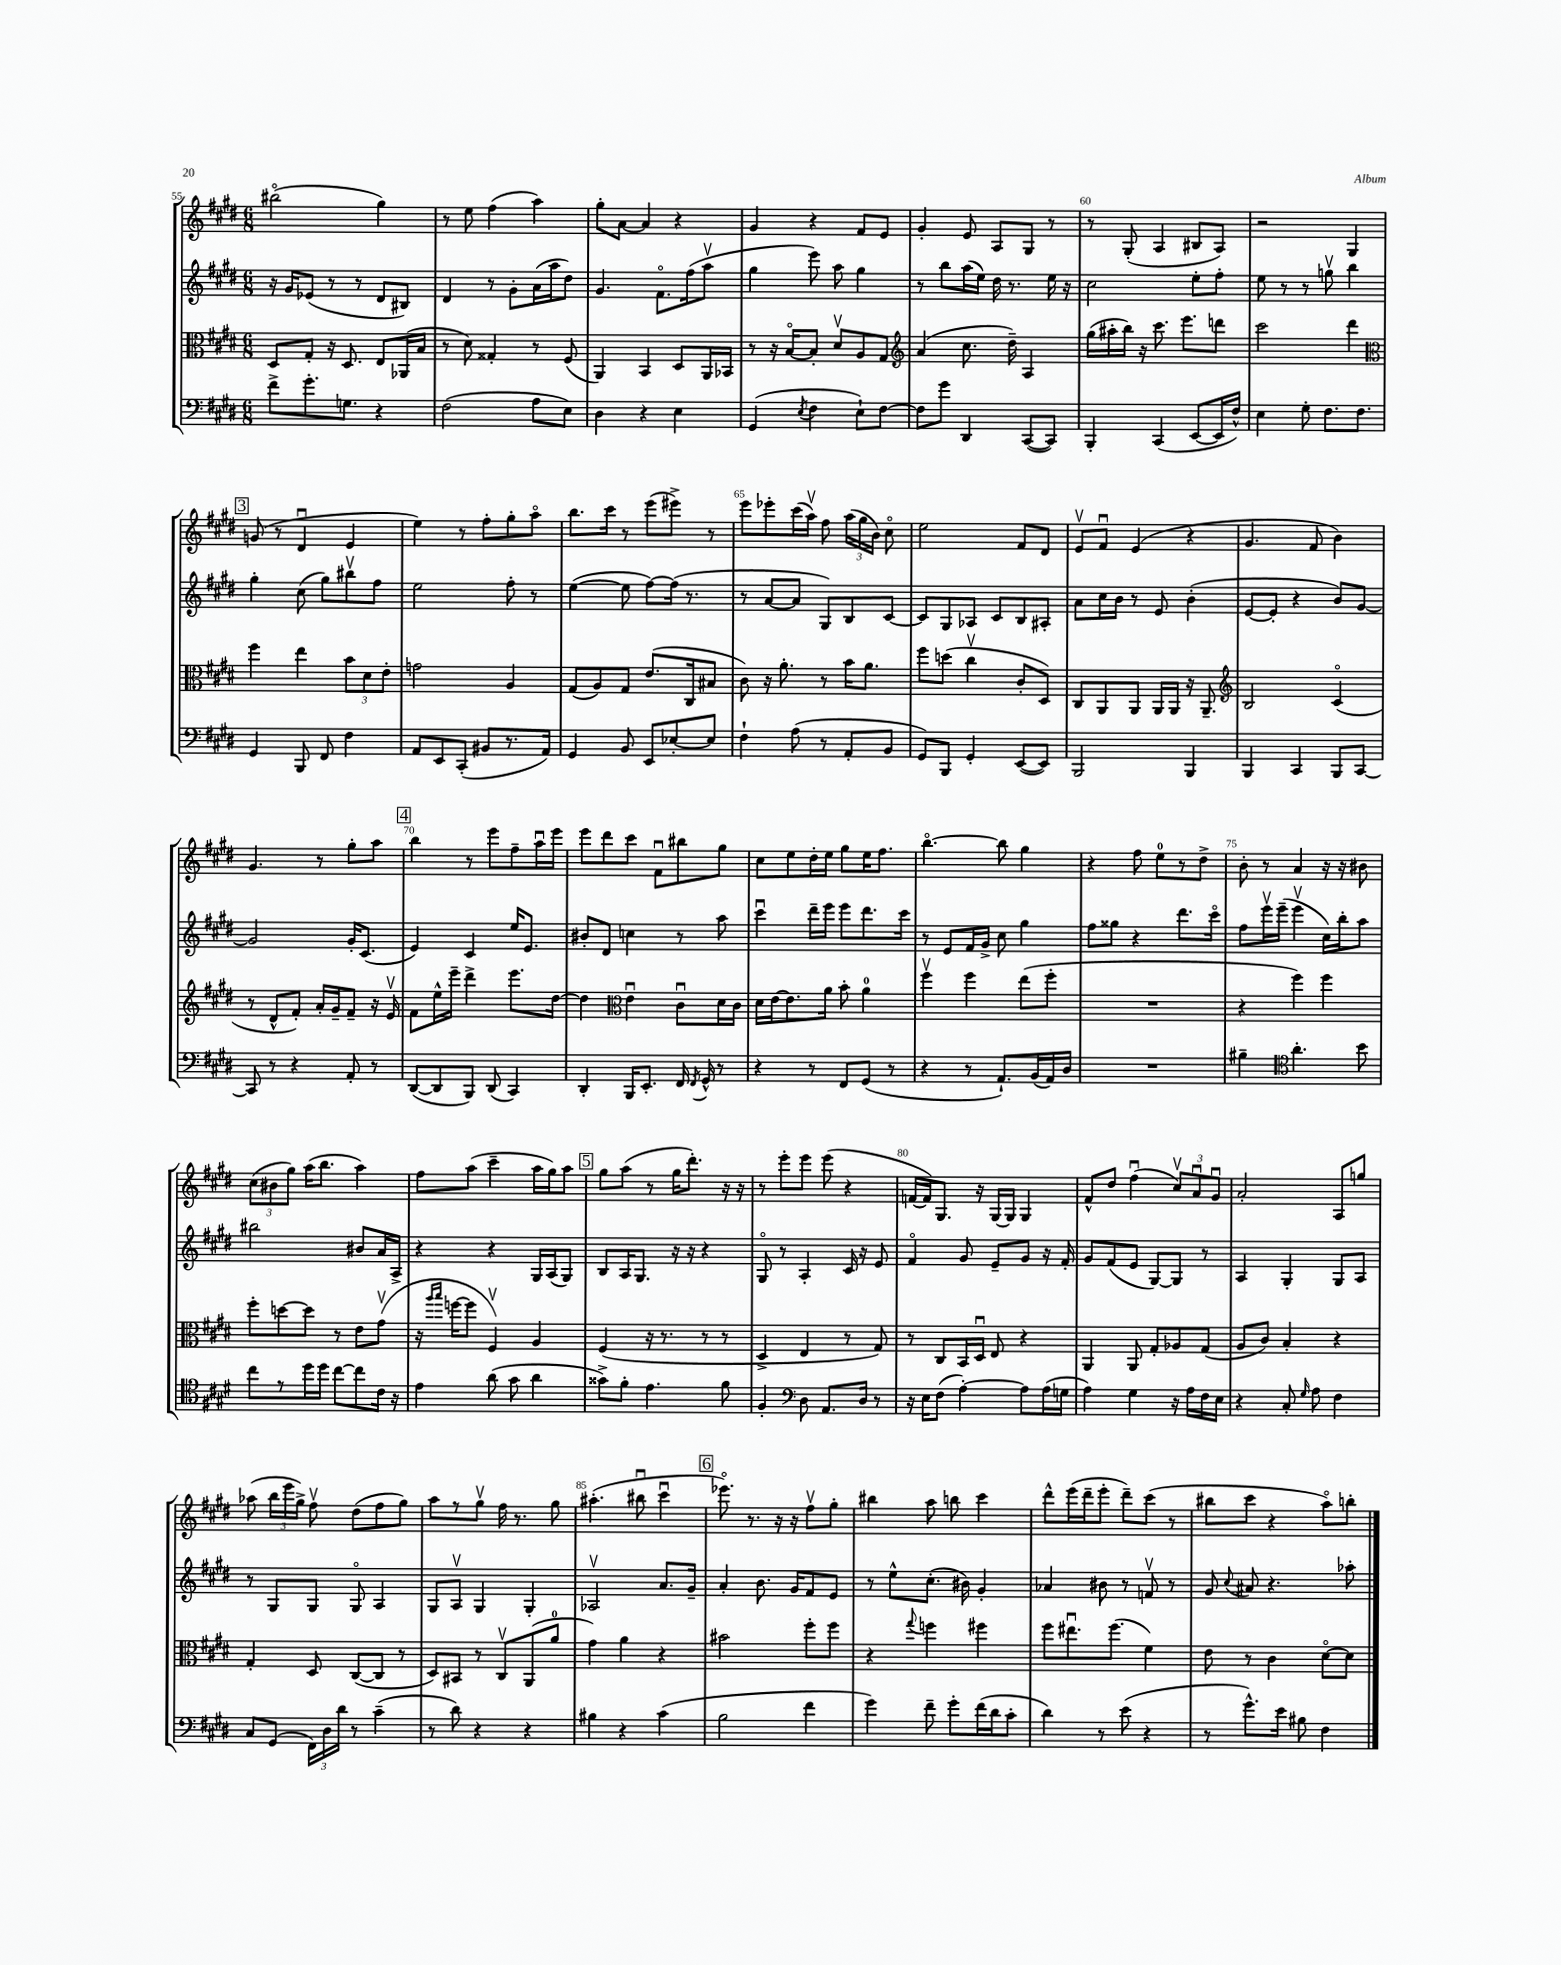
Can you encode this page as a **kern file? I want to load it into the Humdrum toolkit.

**kern	**kern	**kern	**kern
*staff4	*staff3	*staff2	*staff1
*clefF4	*clefC3	*clefG2	*clefG2
*k[f#c#g#d#]	*k[f#c#g#d#]	*k[f#c#g#d#]	*k[f#c#g#d#]
*M6/8	*M6/8	*M6/8	*M6/8
8f#^	8D#	16r	(2bb#o
.	.	16g#	.
8.g#'	8G#'	(8e-	.
.	16r	8r	.
8.G	8.D#	.	.
.	.	8r	.
4r	8E	8d#	4gg#)
.	(16AA-	8B#)	.
.	16B	.	.
=	=	=	=
(2F#	8r	4d#	8r
.	8d#)	.	8ee
.	4G##'	8r	(4ff#
.	.	8g#'	.
8A	8r	(16a	4aa)
.	.	16aa	.
8E)	(8F#	8dd#)	.
=	=	=	=
4D#	4AA)	4.g#	8gg#'
.	.	.	[8a
4r	4BB	.	4a]
.	.	8.f#o	.
4E	8D#	.	4r
.	.	(16ff#	.
.	16AA	8aav	.
.	16BB-	.	.
=	=	=	=
(4GG#	8r	4gg#	4g#
.	16r	.	.
.	[16Bo	.	.
8qE	.	.	.
4F#	8B']	8eee)	4r
.	8d#v	8aa	.
8E`)	8A	4gg#	8f#
[8F#	8G#	.	8e
=	=	=	=
*	*clefG2	*	*
8F#]	(4a	8r	4g#'
8g#	.	8bb	.
4DD#	8.cc#	(16aa	8e
.	.	16ee)	.
.	.	16dd#	8A
.	16dd#~)	8.r	.
([8CC#	4A	.	8G#
8CC#])	.	16ee	8r
.	.	16r	.
=	=	=	=
4BBB'	(16gg#	2cc#	8r
.	16aa#'	.	.
.	16bb)	.	(8G#'
.	16r	.	.
(4CC#	8.ccc#	.	4A
.	8.eee	.	.
[8EE	.	8ee'	8B#
16EE]	8ddd	8ff#'	8A)
16F#^^)	.	.	.
=	=	=	=
4E	2ccc#	8ee	2r
.	.	8r	.
8G#'	.	8r	.
8.F#	.	8ggv	.
.	4ddd#	4bb	4G#
8.F#	.	.	.
=	=	=	=
*	*clefC3	*	*
4GG#	4ff#	4gg#'	(8g
.	.	.	8r
8BBB	4ee	(8cc#	4d#u
8FF#	.	8gg#)	.
4F#	12b	8bb#v	4e
.	12d#	.	.
.	.	8ff#	.
.	12e'	.	.
=	=	=	=
8AA	2g	2ee	4ee)
8EE	.	.	.
(8CC#'	.	.	8r
8BB#	.	.	8ff#'
8.r	4A	8ff#'	8gg#'
.	.	8r	8aao
16AA)	.	.	.
=	=	=	=
4GG#	(8G#	([4ee	8.bb
.	8A)	.	.
.	.	.	16ccc#
8BB	8G#	8ee]	8r
8EE	(8.e	[8ff#)	(8eee
[8E-'	.	(16ff#]	8eee#^)
.	16C#	8.r	.
8E-]	8B#	.	8r
=	=	=	=
4F#`	8c#)	8r	8eee
.	16r	[8a	8eee-'
.	8.a'	.	.
(8A	.	8a]	(16ccc#
.	.	.	16aav)
8r	8r	8G#)	8ff#
8AA'	16b	8B	(24aa
.	.	.	24gg#
.	8.a	.	.
.	.	.	24b)
8BB	.	[8c#	8cc#o
=	=	=	=
8GG#)	8ff#	8c#]	2ee
8BBB	(8dd	8G#	.
4GG#'	4cc#v	8A-	.
.	.	8c#	.
([8EE	8c#'	8B	8f#
8EE])	8D#)	8A#'	8d#
=	=	=	=
2BBB	8C#	8a	8ev
.	8AA	16cc#	8f#u
.	.	16b	.
.	8AA	8r	(4e
.	16AA	8e	.
.	16AA	.	.
4BBB	16r	(4b'	4r
.	8.AA~	.	.
=	=	=	=
*	*clefG2	*	*
4BBB	2B	[8e	4.g#
.	.	8e']	.
4CC#	.	4r	.
.	.	.	8f#
8BBB	(4c#o	8b)	4b)
[8CC#	.	[8g#	.
=	=	=	=
8CC#]	8r	2g#]	4.g#
8r	8d#^^	.	.
4r	8f#')	.	.
.	16a'	.	8r
.	16g#~	.	.
8AA'	8f#~	16g#'	8gg#'
.	.	(8.c#	.
8r	16r	.	8aa
.	16ev	.	.
=	=	=	=
([8DD#	8f#	4e)	4bb
8DD#]	16ee^^	.	.
.	16eee~	.	.
8BBB)	4ddd#^	4c#	8r
(8DD#	.	.	8eee
4CC#)	8.eee	16ee	8ff#~
.	.	8.e	.
.	.	.	16aau
.	[16dd#	.	16eee
=	=	=	=
4DD#'	4dd#]	8b#'	8eee
.	.	8d#	8ddd#
*	*clefC3	*	*
16BBB	4eu	4cc	8ccc#
8.EE'	.	.	.
.	.	.	8f#u
16FF#	8c#u	8r	8bb#
8qFF#	.	.	.
16GG#^^	.	.	.
8r	16d#	8aa	8gg#
.	16c#	.	.
=	=	=	=
4r	16d#	4ccc#u	8cc#
.	[16e	.	.
.	8.e]	.	8ee
8r	.	16ddd#~	16dd#'
.	16a	16eee	16ee
8FF#	8b'	8eee	8gg#
(8GG#	4a	8.ddd#	16ee
.	.	.	8.ff#
8r	.	.	.
.	.	16ccc#	.
=	=	=	=
4r	4ff#v	8r	[4.bbo
.	.	8e	.
8r	4ff#	16f#	.
.	.	16g#^	.
8.AA`)	.	8cc#	8bb]
.	(8ee	4gg#	4gg#
(16BB	.	.	.
16AA)	8ff#'	.	.
16D#	.	.	.
=	=	=	=
2.r	2.r	8ff#	4r
.	.	8gg##	.
.	.	4r	8ff#
.	.	.	8ee
.	.	8.ddd#	8r
.	.	.	8dd#^
.	.	16ccc#o	.
=	=	=	=
4B#~	4r	8ff#	8b'
.	.	16eeev	8r
.	.	(16eee~	.
*clefC4	*	*	*
4.a'	4ff#)	4eeev	4a
.	4ff#	16cc#)	16r
.	.	16bb'	16r
8b	.	8aa	8b#
=	=	=	=
8cc#	8ff#'	2bb#	(12cc#
.	.	.	12b#
8r	[8dd	.	.
.	.	.	12gg#)
16dd#	8dd]	.	(16aa
16dd#	.	.	8.bb
[8cc#	8r	.	.
8cc#]	8e	8b#	4aa)
16c#	(8g#v	16a	.
16r	.	16A^	.
=	=	=	=
4e	16r	4r	8ff#
.	16qqaa	.	.
.	16qqbb	.	.
.	[16ff	.	.
.	8ff]	.	(8aa
(8a	4F#v)	4r	4ccc#~
8g#	.	.	.
4a	4A	16G#	16aa
.	.	(16A	16gg#)
.	.	8G#)	8aa
=	=	=	=
8g##^)	(4F#	8B	8gg#
8f#'	.	16A	(8aa
.	.	8.G#	.
4.e	16r	.	8r
.	8.r	.	.
.	.	16r	16gg#
.	.	16r	8.ddd#')
.	8r	4r	.
8f#	8r	.	16r
.	.	.	16r
=	=	=	=
4F#'	4D#^	8G#o	8r
.	.	8r	8eee'
*clefF4	*	*	*
8D#	4E	4A'	8eee
8.AA	.	.	(8eee
.	8r	16c#	4r
16D#	.	16r	.
8r	8G#)	8e	.
=	=	=	=
16r	8r	4f#o	[16f
16E	.	.	16f])
(8F#	8C#	.	8.G#
[4A')	16BB	8g#	.
.	16D#u	.	16r
.	8E	8e~	[16G#
.	.	.	16G#]
8A]	4r	8g#	4G#
(16A	.	16r	.
16G	.	16f#'	.
=	=	=	=
4A)	4AA	8g#	8f#^^
.	.	(8f#	8dd#
4G#	8AA	8e	(4ff#u
.	8G#'	[8G#)	.
16r	8A-	8G#]	12cc#v)
16A	.	.	.
.	.	.	12au
16F#	(8G#	8r	.
.	.	.	12g#u
16E	.	.	.
=	=	=	=
4r	8A	4A	2a'
.	8c#)	.	.
8C#'	4B'	4G#'	.
16qqG#	.	.	.
8A	.	.	.
4F#	4r	8G#	8A
.	.	8A	8gg
=	=	=	=
8C#	4G#'	8r	(8aa-
(8GG#	.	8G#	24bb
.	.	.	24eee
.	.	.	24gg#^)
24FF#)	8D#	8G#	8ff#v
24D#	.	.	.
24d#	.	.	.
8r	([8C#	8G#o	(8dd#
(4c#~	8C#]	4A	8ff#
.	8r	.	8gg#)
=	=	=	=
8r	8D#)	8G#	8aa
8d#)	8BB#	8Av	8r
4r	8r	4G#	8gg#v
.	8C#v	.	16ff#
.	.	.	8.r
4r	(8AA	4G#'	.
.	8a	.	8gg#
=	=	=	=
4B#	4g#)	2A-v	(4.aa#'
4r	4a	.	.
.	.	.	8bb#u
(4c#	4r	8.a	4ccc#u
.	.	16g#~	.
=	=	=	=
2B	2b#	4a'	8.eee-o)
.	.	.	8.r
.	.	8.b	.
.	.	.	16r
.	.	16g#	16r
4f#	8ff#'	8f#	8ff#v
.	8ff#	8e	8gg#'
=	=	=	=
4g#)	4r	8r	4bb#
.	.	8ee^^	.
.	8qqgg#	.	.
8f#~	4ff	(8.cc#'	8aa
8g#'	.	.	8bb
.	.	16b#)	.
(16f#	4ff#	4g#'	4ccc#
16d#	.	.	.
8c#'	.	.	.
=	=	=	=
4d#)	8ff#	4a-	8ddd#^^
.	8.ee#u	.	(16eee
.	.	.	16ddd#~
8r	.	8b#	8eee'
.	(8.ff#	.	.
(8e	.	8r	8ddd#~)
4r	4f#)	8fv	(8ccc#
.	.	8r	8r
=	=	=	=
8r	8e	8g#	8bb#
.	.	8qqcc#	.
8.g#^^)	8r	8a#	8ccc#
.	4c#	4.r	4r
16e	.	.	.
8B#	.	.	.
4F#	[8d#o	.	8aao)
.	8d#]	8aa-'	8bb'
==	==	==	==
*-	*-	*-	*-
